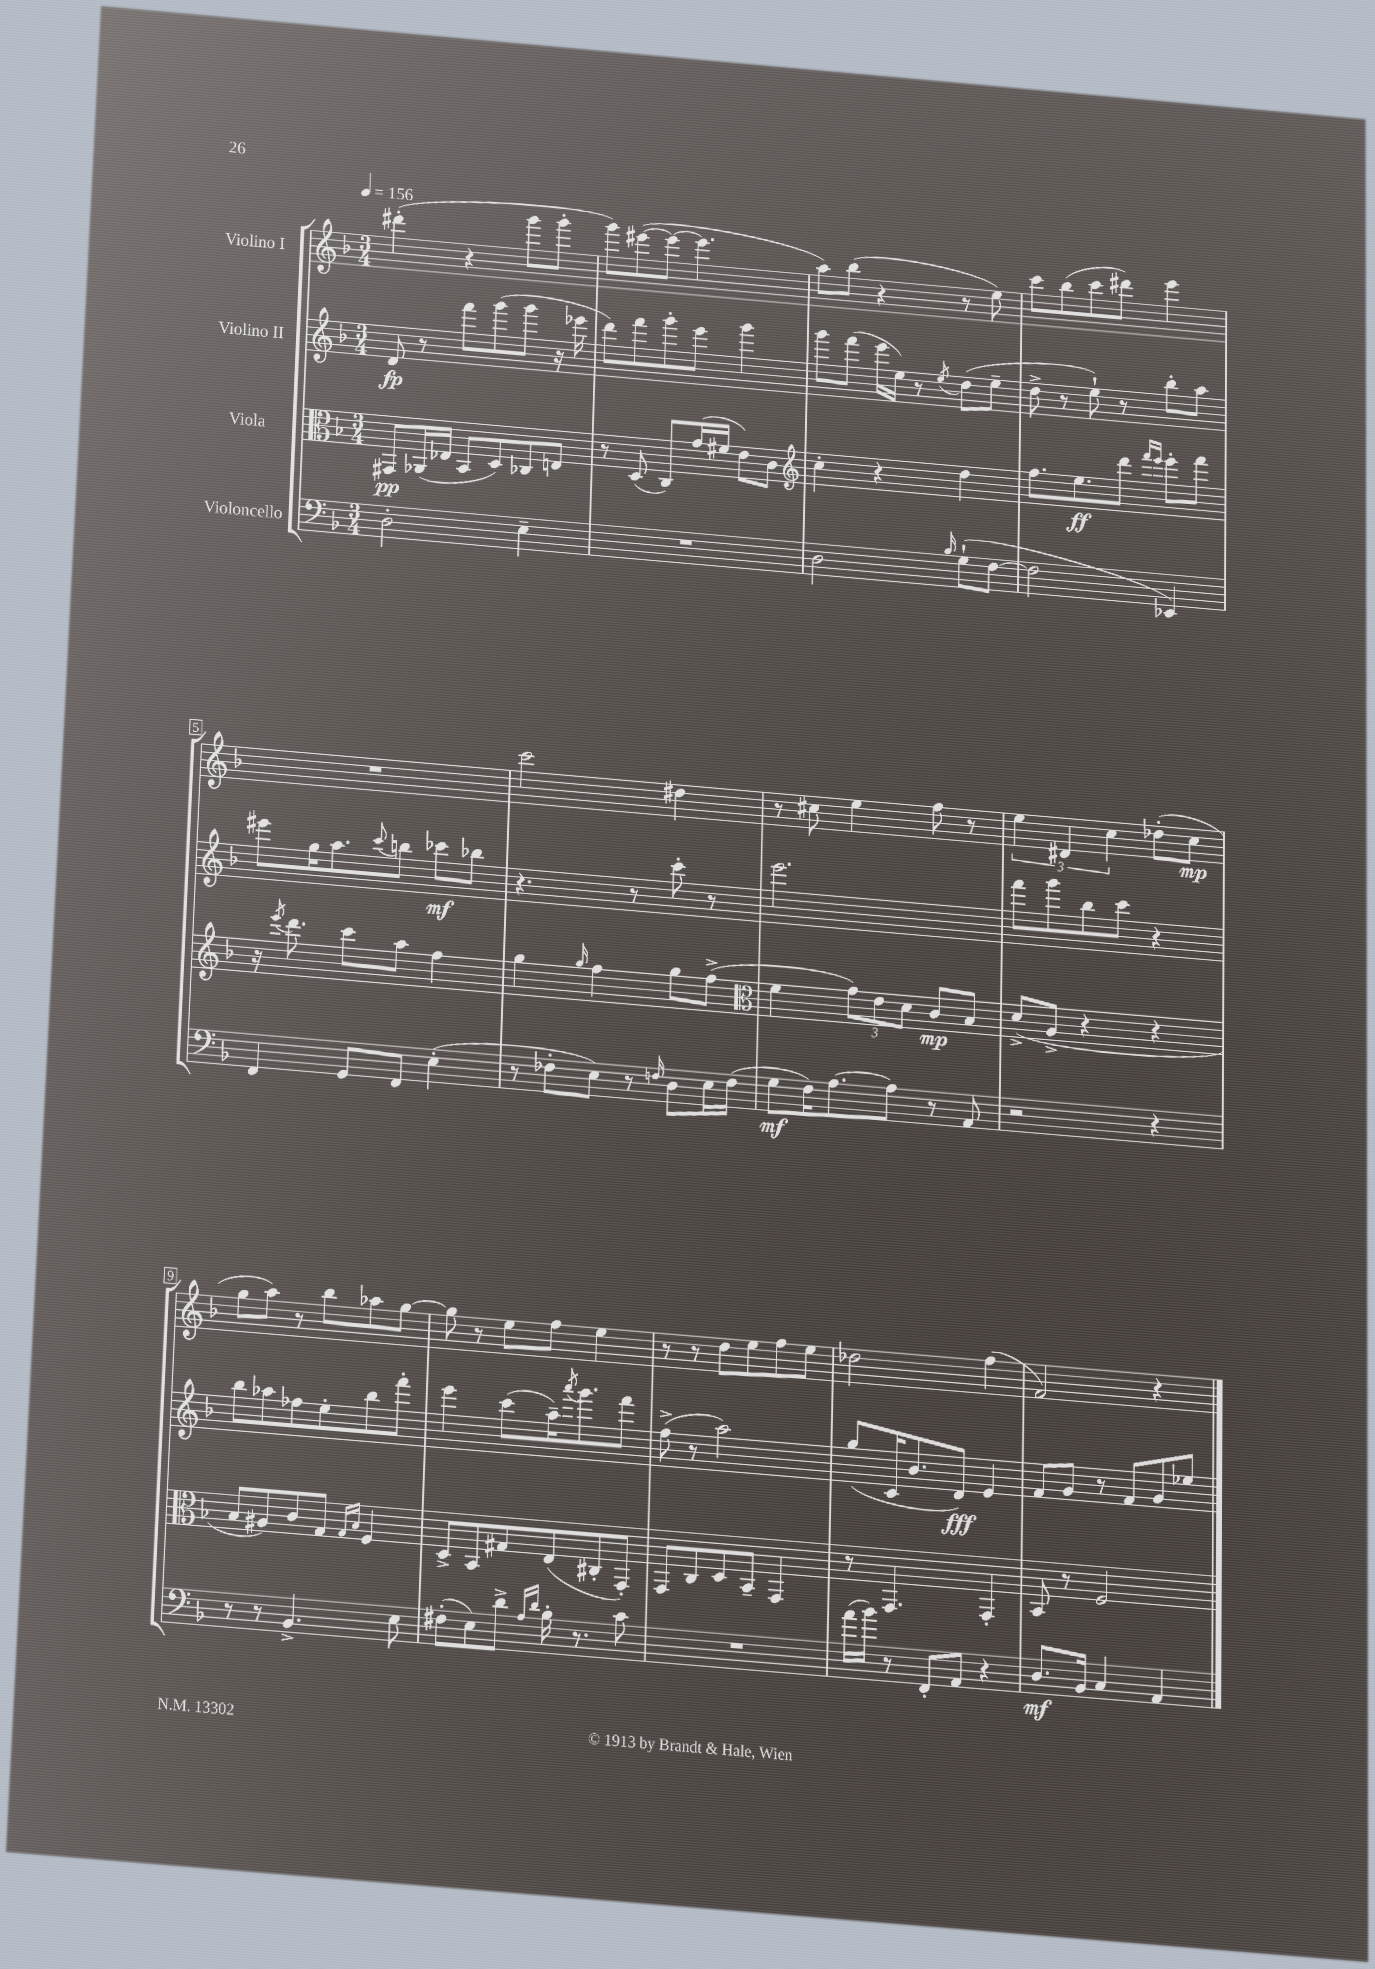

**kern	**dynam	**kern	**dynam	**kern	**dynam	**kern	**dynam
*part4	*part4	*part3	*part3	*part2	*part2	*part1	*part1
*staff4	*staff4	*staff3	*staff3	*staff2	*staff2	*staff1	*staff1
*I"Violoncello	*	*I"Viola	*	*I"Violino II	*	*I"Violino I	*
*clefF4	*	*clefC3	*	*clefG2	*	*clefG2	*
*k[b-]	*	*k[b-]	*	*k[b-]	*	*k[b-]	*
*M3/4	*	*M3/4	*	*M3/4	*	*M3/4	*
*MM156	*	*MM156	*	*MM156	*	*MM156	*
=1	=1	=1	=1	=1	=1	=1	=1
2D'\	.	8GG#X/L	pp	8d/	fp	(4ddd#X'\	.
.	.	(16AA-X/L	.	8r	.	.	.
.	.	16E-X/JJ	.	.	.	.	.
.	.	8BB-/L	.	8fff\L	.	4r	.
.	.	8D/)	.	(8ggg\	.	.	.
4E~\	.	8C-X/	.	8ggg\J	.	8ggg\L	.
.	.	8En/J	.	16r	.	8ggg'\J	.
.	.	.	.	16eee-X\	.	.	.
=2	=2	=2	=2	=2	=2	=2	=2
2.r	.	8r	.	8ddd\L)	.	8ggg\L)	.
.	.	(8D/	.	8fff\	.	([8eee#X\	.
.	.	8C/L)	.	8ggg'\	.	8eee#\J_	.
.	.	(16g/L	.	8eee\J	.	4.eee#\]	.
.	.	16f#X/JJ	.	.	.	.	.
.	.	8e\L)	.	4ggg\	.	.	.
.	.	8c\J	.	.	.	.	.
=3	=3	=3	=3	=3	=3	=3	=3
*	*	*clefG2	*	*	*	*	*
2D\	.	4cc'\	.	8ggg\L	.	8aa\L)	.
.	.	.	.	(8fff\J	.	(8bb-\J	.
.	.	4r	.	16eee\LL	.	4r	.
.	.	.	.	16ee\JJ)	.	.	.
.	.	.	.	8r	.	.	.
16qqB-/	.	.	.	8qee/	.	.	.
(8G`\L	.	4dd\	.	(8dd\L	.	8r	.
[8F\J	.	.	.	8ee~\J	.	8ee\)	.
=4	=4	=4	=4	=4	=4	=4	=4
2F\]	.	8.ff\L	.	8dd^\	.	8ccc\L	.
.	.	.	.	8r	.	(8bb-\	.
.	.	8.ee\	ff	.	.	.	.
.	.	.	.	8ee`\)	.	8ccc\	.
.	.	8ddd\J	.	8r	.	8ddd#X\J)	.
.	.	16qqfff/LL	.	.	.	.	.
.	.	16qqeee/JJ	.	.	.	.	.
4EE-X/)	.	8eee'\L	.	8bb-'\L	.	4eee\	.
.	.	8fff\J	.	8aa\J	.	.	.
!!LO:LB:g=z
=5	=5	=5	=5	=5	=5	=5	=5
4FF/	.	16r	.	8eee#X\L	.	2.r	.
.	.	8qeee/	.	.	.	.	.
.	.	8.ddd\	.	.	.	.	.
.	.	.	.	16gg\K	.	.	.
.	.	.	.	8.aa\	.	.	.
8GG/L	.	8ccc\L	.	.	.	.	.
.	.	.	.	8qqccc/	.	.	.
8FF/J	.	8aa\J	.	8bbn\J	.	.	.
(4E'\	.	4ff\	.	8ccc-X\L	mf	.	.
.	.	.	.	8bb-X\J	.	.	.
=6	=6	=6	=6	=6	=6	=6	=6
8r	.	4gg\	.	4.r	.	2ccc\	.
8F-X'\L	.	.	.	.	.	.	.
.	.	16qqgg/	.	.	.	.	.
8E\J)	.	4ff\	.	.	.	.	.
8r	.	.	.	8r	.	.	.
16qqFn/	.	.	.	.	.	.	.
8D\L	.	8gg\L	.	8ccc'\	.	4dd#X\	.
16E\L	.	(8ff^\J	.	8r	.	.	.
(16F\JJ	.	.	.	.	.	.	.
=7	=7	=7	=7	=7	=7	=7	=7
*	*	*clefC3	*	*	*	*	*
8G\L	mf	4f\	.	2.eee\	.	8r	.
16F\K)	.	.	.	.	.	8cc#X\	.
[8.A\	.	.	.	.	.	.	.
.	.	12g\L)	.	.	.	4ee\	.
.	.	12e\	.	.	.	.	.
8A\J]	.	.	.	.	.	.	.
.	.	12d\J	.	.	.	.	.
8r	.	8c/L	mp	.	.	8ff\	.
8AA/	.	8B-/J	.	.	.	8r	.
=8	=8	=8	=8	=8	=8	=8	=8
2r	.	(8d^/L	.	8fff\L	.	6ee\	.
.	.	8A^/J	.	8ggg\	.	.	.
.	.	.	.	.	.	6d#X/	.
.	.	4r	.	8bb-\	.	.	.
.	.	.	.	.	.	6cc\	.
.	.	.	.	8ccc\J	.	.	.
4r	.	4r	.	4r	.	(8dd-X'\L	.
.	.	.	.	.	.	8cc\J	mp
!!LO:LB:g=z
=9	=9	=9	=9	=9	=9	=9	=9
8r	.	8B-/L	.	8bb-\L	.	8gg\L	.
8r	.	8A#X/)	.	8aa-X\	.	8aa\J)	.
4.BB-^/	.	8c/	.	8ff-X\	.	8r	.
.	.	8G/J	.	8ee'\	.	8bb-\L	.
.	.	16qqG/LL	.	.	.	.	.
.	.	16qqB-/JJ	.	.	.	.	.
.	.	4F/	.	8bb-\	.	8aa-X\	.
8E\	.	.	.	8fff'\J	.	[8gg\J	.
=10	=10	=10	=10	=10	=10	=10	=10
(8F#X'\L	.	8D^/L	.	4eee\	.	8gg\]	.
8E\)	.	8BB-/	.	.	.	8r	.
8d^\J	.	8G#X/	.	(8ccc\L	.	8ee\L	.
16qqA/LL	.	.	.	.	.	.	.
16qqd/JJ	.	.	.	.	.	.	.
16B-'\	.	(8E/	.	16aa~\K)	.	8ff\J	.
.	.	.	.	8qaaa/	.	.	.
8.r	.	.	.	8.ggg\	.	.	.
.	.	8C#X'/	.	.	.	4ee\	.
8c\	.	8GG'/J)	.	8fff\J	.	.	.
=11	=11	=11	=11	=11	=11	=11	=11
2.r	.	8GG/L	.	(8ff^\	.	8r	.
.	.	8C/	.	8r	.	8r	.
.	.	8D/	.	2aa\)	.	8dd\L	.
.	.	8BB-~/J	.	.	.	8ee\	.
.	.	4GG/	.	.	.	8ff\	.
.	.	.	.	.	.	8ee\J	.
=12	=12	=12	=12	=12	=12	=12	=12
(16a\LL	.	8r	.	(8gg/L	.	2dd-X\	.
16b-\JJ)	.	.	.	.	.	.	.
8r	.	4.GG/	.	16c/K	.	.	.
.	.	.	.	8.b-/	.	.	.
8FF'/L	.	.	.	.	.	.	.
8AA/J	.	.	.	8d/J)	fff	.	.
4r	.	4GG'/	.	4e/	.	(4ff\	.
=13	=13	=13	=13	=13	=13	=13	=13
8.D/L	mf	8BB-/	.	8f/L	.	2f/)	.
.	.	8r	.	8g/J	.	.	.
16BB-/Jk	.	.	.	.	.	.	.
4C/	.	2F/	.	8r	.	.	.
.	.	.	.	8f/L	.	.	.
4AA/	.	.	.	8g/	.	4r	.
.	.	.	.	8ee-X/J	.	.	.
==	==	==	==	==	==	==	==
*-	*-	*-	*-	*-	*-	*-	*-
